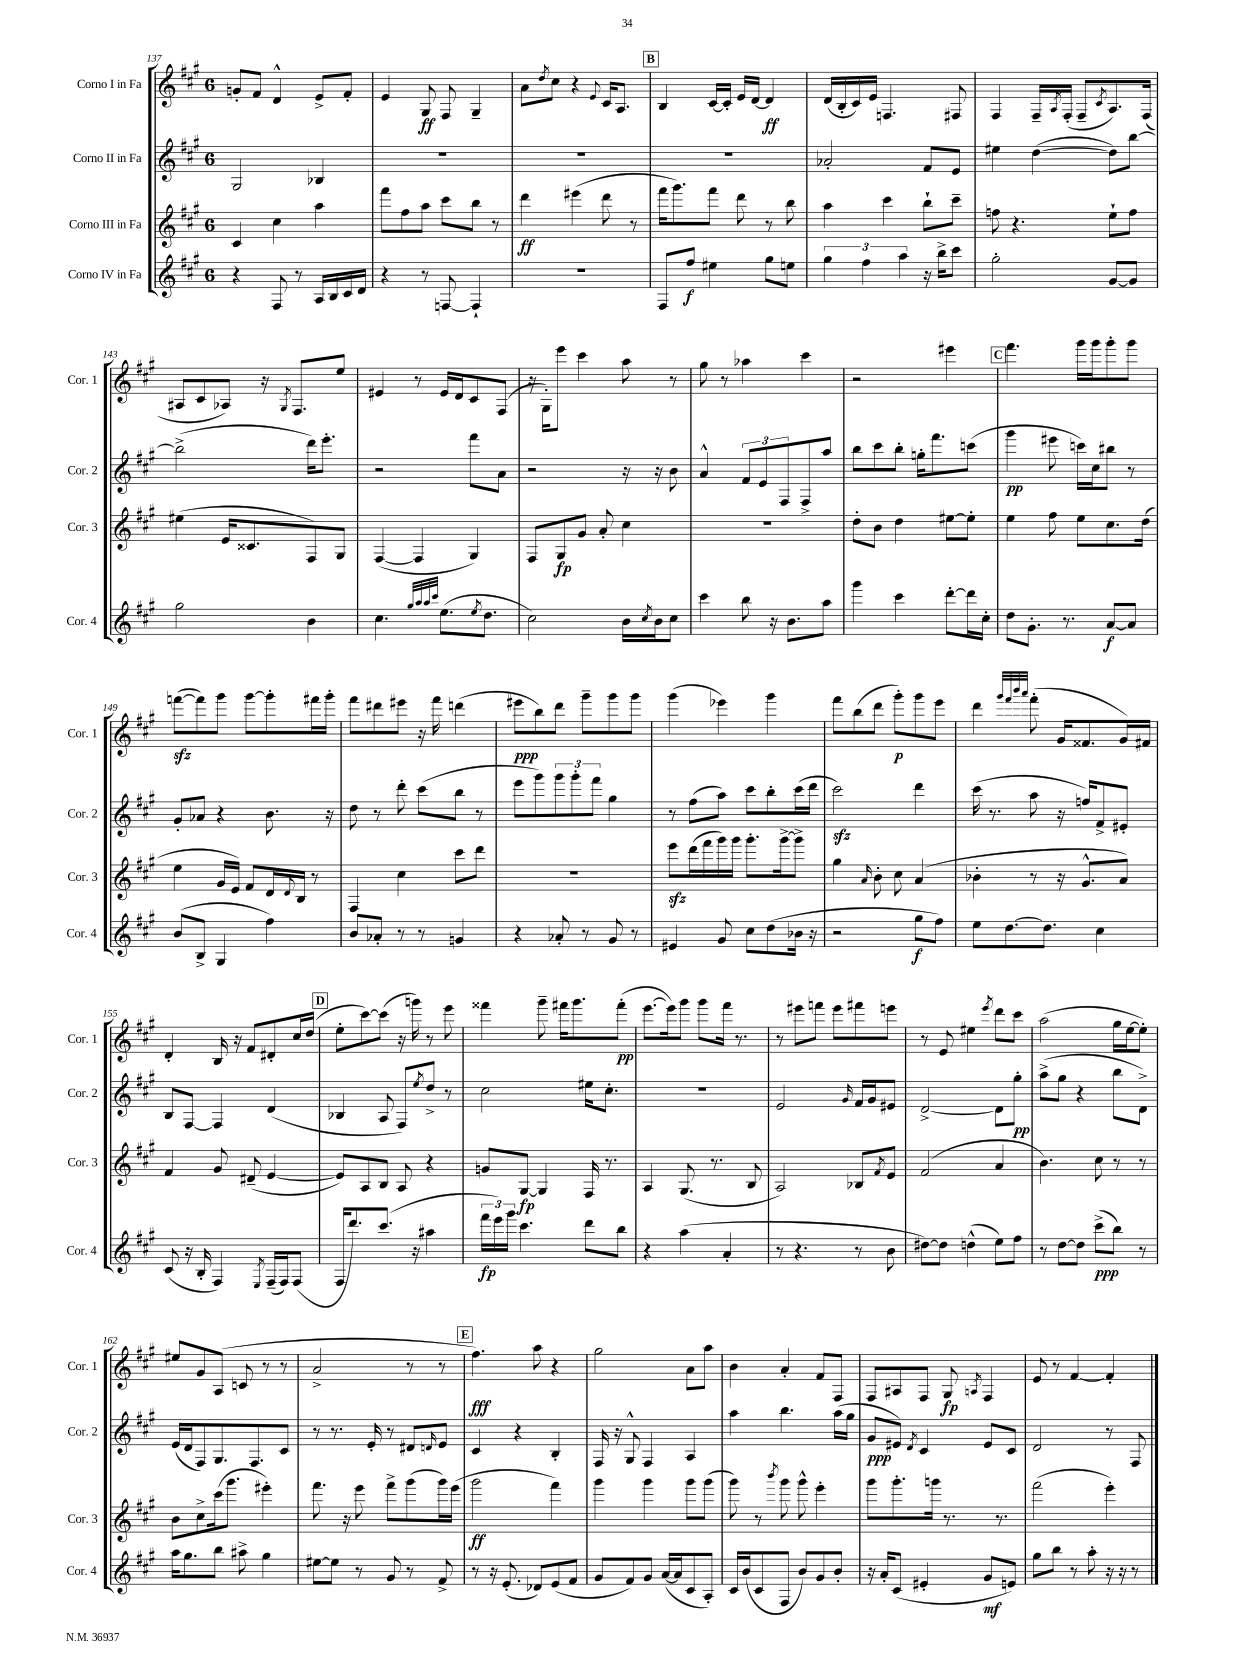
<<
\new StaffGroup <<
\new Staff = "s0" \with { instrumentName = "Corno I in Fa" shortInstrumentName = "Cor. 1" } {
    \clef treble \key a \major \once \override Staff.TimeSignature.style = #'single-digit \time 6/8
    g'8-. fis'8 d'4-^ e'8-> fis'8-. |
    e'4 gis8\ff fis8 gis4-- |
    a'8 \acciaccatura { d''8 } cis''8 r4 \appoggiatura { e'8 } cis'16 a8. |
    \mark \markup { \box "B" } b4 cis'16~ cis'16-. e'16 d'16~ d'4\ff |
    d'16( b16-. cis'16) e'16 f4. fis8 |
    fis4 fis16-- \acciaccatura { a8 } fis16-.( fis8-- \acciaccatura { cis'8 } a8.) fis16( |
    ais8 cis'8 aes8) r16 \acciaccatura { gis8 } fis8. e''8 |
    eis'4 r8 eis'16 d'16 cis'8 fis8( |
    r16 gis16-.) e'''8 cis'''4 a''8 r8 |
    gis''8 r8 aes''4 cis'''4 |
    r2 eis'''4 |
    \mark \markup { \box "C" } fis'''4. gis'''16 gis'''16 gis'''8-. gis'''8 |
    f'''8~\sfz( f'''8) gis'''8 gis'''8~ gis'''8-. fis'''16 gis'''16-. |
    fis'''8 dis'''8 eis'''8 r16 fis'''16 d'''4( |
    eis'''8\ppp b''8) d'''8 gis'''8-- gis'''8 gis'''8 |
    gis'''4( ees'''4) gis'''4 |
    fis'''8 b''8( d'''8 gis'''8-.\p) gis'''8 e'''8 |
    d'''4 \grace { gis'''32 fis'''32 b'''32 a'''32 } fis'''8-.( gis'16 fisis'8. gis'16) fis'16 |
    d'4-. b16 r16 fis'8 dis'8-. cis''16 d''16( |
    \mark \markup { \box "D" } e''8-. cis'''8~) cis'''8( r16 g'''16) r8 e'''8 |
    fisis'''4 gis'''8-- fis'''16 gis'''8. fis'''8-.\pp( |
    e'''8.~ e'''16) gis'''8 gis'''8 fis'''16 r8. |
    r8 eis'''8 f'''8 eis'''8 fis'''8 e'''8 |
    r8 e'8 eis''4 \acciaccatura { e'''8 } d'''8 cis'''8 |
    a''2( gis''16 e''16~ e''8-.) |
    eis''8 gis'8 a8( c'8 r8 r8 |
    a'2-> r8 r8 |
    \mark \markup { \box "E" } fis''4.\fff) a''8 r4 |
    gis''2 a'8 a''8 |
    b'4 a'4-. fis'8 fis8 |
    fis8 ais8 fis8 gis8\fp \acciaccatura { a8 } fis4 |
    e'8 r8 fis'4~ fis'4-. \bar "|." |
}
\new Staff = "s1" \with { instrumentName = "Corno II in Fa" shortInstrumentName = "Cor. 2" } {
    \clef treble \key a \major \once \override Staff.TimeSignature.style = #'single-digit \time 6/8
    gis2 bes4 |
    R2. |
    R2. |
    \mark \markup { \box "B" } R2. |
    aes'2-. fis'8 e'8 |
    eis''4 d''4~( d''8) b''8~ |
    b''2->( d'''16) e'''8.-. |
    r2 fis'''8 a'8 |
    r2 r16 r16 b'8 |
    a'4-^ \tuplet 3/2 { fis'8 e'8 fis8 } fis8-> a''8 |
    b''8 cis'''8 b''8-. g''16-. fis'''8. c'''8( |
    \mark \markup { \box "C" } gis'''4\pp eis'''8 c'''16) cis''16 bis''8 r8 |
    gis'8-. aes'8 r4 b'8. r16 |
    d''8 r8 d'''8-. cis'''8( b''8 r8 |
    e'''8 gis'''8) \tuplet 3/2 { gis'''8 gis'''8-. fis'''8 } gis''4 |
    r8 fis''8( a''8) cis'''8 b''8-. cis'''16( d'''16 |
    cis'''2\sfz) d'''4 |
    cis'''16( r8. a''8 r16 f''16) fis'8-> eis'8-. |
    b8 fis8~ fis4 d'4( |
    \mark \markup { \box "D" } bes4 a8 fis8) \acciaccatura { e''8 } d''8-> r8 |
    cis''2 eis''16 cis''8.-. |
    R2. |
    e'2 \grace { gis'16 } fis'16 gis'16 eis'8 |
    d'2~-> d'8 gis''8-.\pp |
    a''8->( gis''8 r4 b''8 d'8->) |
    e'16( d'16 fis8) gis8. fis8. cis'8 |
    r8 r8. e'16-. r8 dis'8 \grace { d'16 } e'8 |
    \mark \markup { \box "E" } cis'4 r4 b4-. |
    fis16 r16 gis8-^ fis4 a4 |
    a''4 b''4. a''16( gis''16 |
    gis'8\ppp eis'8) \acciaccatura { d'8 } cis'4 eis'8 cis'8 |
    d'2 r8 fis8 \bar "|." |
}
\new Staff = "s2" \with { instrumentName = "Corno III in Fa" shortInstrumentName = "Cor. 3" } {
    \clef treble \key a \major \once \override Staff.TimeSignature.style = #'single-digit \time 6/8
    cis'4 cis''4 a''4 |
    fis'''8 fis''8 a''8 cis'''8 b''8 r8 |
    d'''4\ff eis'''4( d'''8 r8 |
    \mark \markup { \box "B" } fis'''16 gis'''8.) fis'''8 d'''8 r8 b''8 |
    a''4 cis'''4 b''8-! cis'''8-- |
    f''8 r4. e''8-! f''8 |
    eis''4( e'16 cisis'8. fis8) gis8 |
    fis4~( fis4 gis4) |
    fis8 gis8\fp gis'8 a'8-. cis''4 |
    R2. |
    d''8-. b'8 d''4 eis''8~ eis''8-. |
    \mark \markup { \box "C" } e''4 fis''8 e''8 cis''8. d''16( |
    e''4 gis'16 e'16) fis'8 d'16 \appoggiatura { d'8 } b16 r8 |
    fis4 cis''4 cis'''8 d'''8 |
    R2. |
    e'''8\sfz d'''16( fis'''16 gis'''16) gis'''16 gis'''8.-. gis'''16~-> gis'''8-> |
    gis''4 \grace { a'16 } b'8-. cis''8 a'4( |
    bes'4-. r8 r16 gis'8.-^ a'8) |
    fis'4 gis'8 dis'8--( e'4~ |
    \mark \markup { \box "D" } e'8) a8 b8 a8 r4 |
    g'8 gis8~\fp gis4 fis16 r8. |
    a4 gis8.( r8. b8 |
    a2) bes8 \acciaccatura { fis'8 } e'8 |
    fis'2( a'4 |
    b'4.) cis''8 r8 r8 |
    b'8 cis''8-> cis'''16( gis'''8. eis'''4-.) |
    fis'''8. r16 e'''8 fis'''8-> gis'''8( gis'''16) e'''16( |
    \mark \markup { \box "E" } gis'''2\ff fis'''4) |
    gis'''4 gis'''4 gis'''8 gis'''8( |
    gis'''8) r8 \acciaccatura { b'''8 } gis'''8 gis'''8-^ e'''4-. |
    gis'''8 gis'''8.-. g'''16 r8. r8. |
    fis'''2( e'''4-.) \bar "|." |
}
\new Staff = "s3" \with { instrumentName = "Corno IV in Fa" shortInstrumentName = "Cor. 4" } {
    \clef treble \key a \major \once \override Staff.TimeSignature.style = #'single-digit \time 6/8
    r4 fis8 r8 a16 b16 cis'16 d'16 |
    r4 r8 f8~ f4-! |
    R2. |
    \mark \markup { \box "B" } fis8 fis''8\f eis''4 gis''8 e''8 |
    \tuplet 3/2 { gis''4 fis''4 a''4 } r16 b''16-> cis'''8 |
    gis''2-. gis'8~ gis'8 |
    gis''2 b'4 |
    cis''4. \grace { gis''32 a''32 a''32 cis'''32 } e''8.( \acciaccatura { e''8 } d''8. |
    cis''2) b'16 \acciaccatura { cis''8 } b'16 cis''8 |
    cis'''4 b''8 r16 b'8. a''8 |
    gis'''4 cis'''4 d'''8~-. d'''16 cis''16-. |
    \mark \markup { \box "C" } d''8 gis'8.-. r8. a'8~\f a'8 |
    b'8( b8-> gis4 fis''4) |
    b'8 aes'8-. r8 r8 g'4 |
    r4 aes'8-. r8 gis'8 r8 |
    eis'4 gis'8 cis''8 d''8( bes'16 r16 |
    r2 gis''8\f fis''8) |
    e''8 d''8.~ d''8. cis''4 |
    cis'8( r16 b16-. fis4) \acciaccatura { e8 } fis16--( fis16) fis8( |
    \mark \markup { \box "D" } fis16 d'''8.) cis'''8.( r16 ais''4 |
    \tuplet 3/2 { fis'''16\fp e'''16) gis'''16 } cis'''4. d'''8 b''8 |
    r4 a''4( a'4-. |
    r8 r4. r8 b'8 |
    dis''8~) dis''8 d''4-^( e''8) fis''8 |
    r8 d''8~ d''8 cis'''8->\ppp( b''8) r8 |
    a''16 gis''8. b''8 ais''8-> gis''4 |
    eis''8~ eis''8 r8 gis'8 r8 fis'8-> |
    \mark \markup { \box "E" } r8 r16 e'8.-.( des'8) e'8( fis'8 |
    gis'8 fis'8) gis'8 a'16~( a'16 cis'8 a8-.) |
    cis'16 b'16( cis'8 fis8 b'8) gis'8 b'8-. |
    r16 a'16-. cis'8( eis'4-. gis'8\mf e'8) |
    gis''8 b''8 r8 a''8-. r16 r16 r8 \bar "|." |
}
>>
>>
\layout { \context { \Score currentBarNumber = #137 } }
